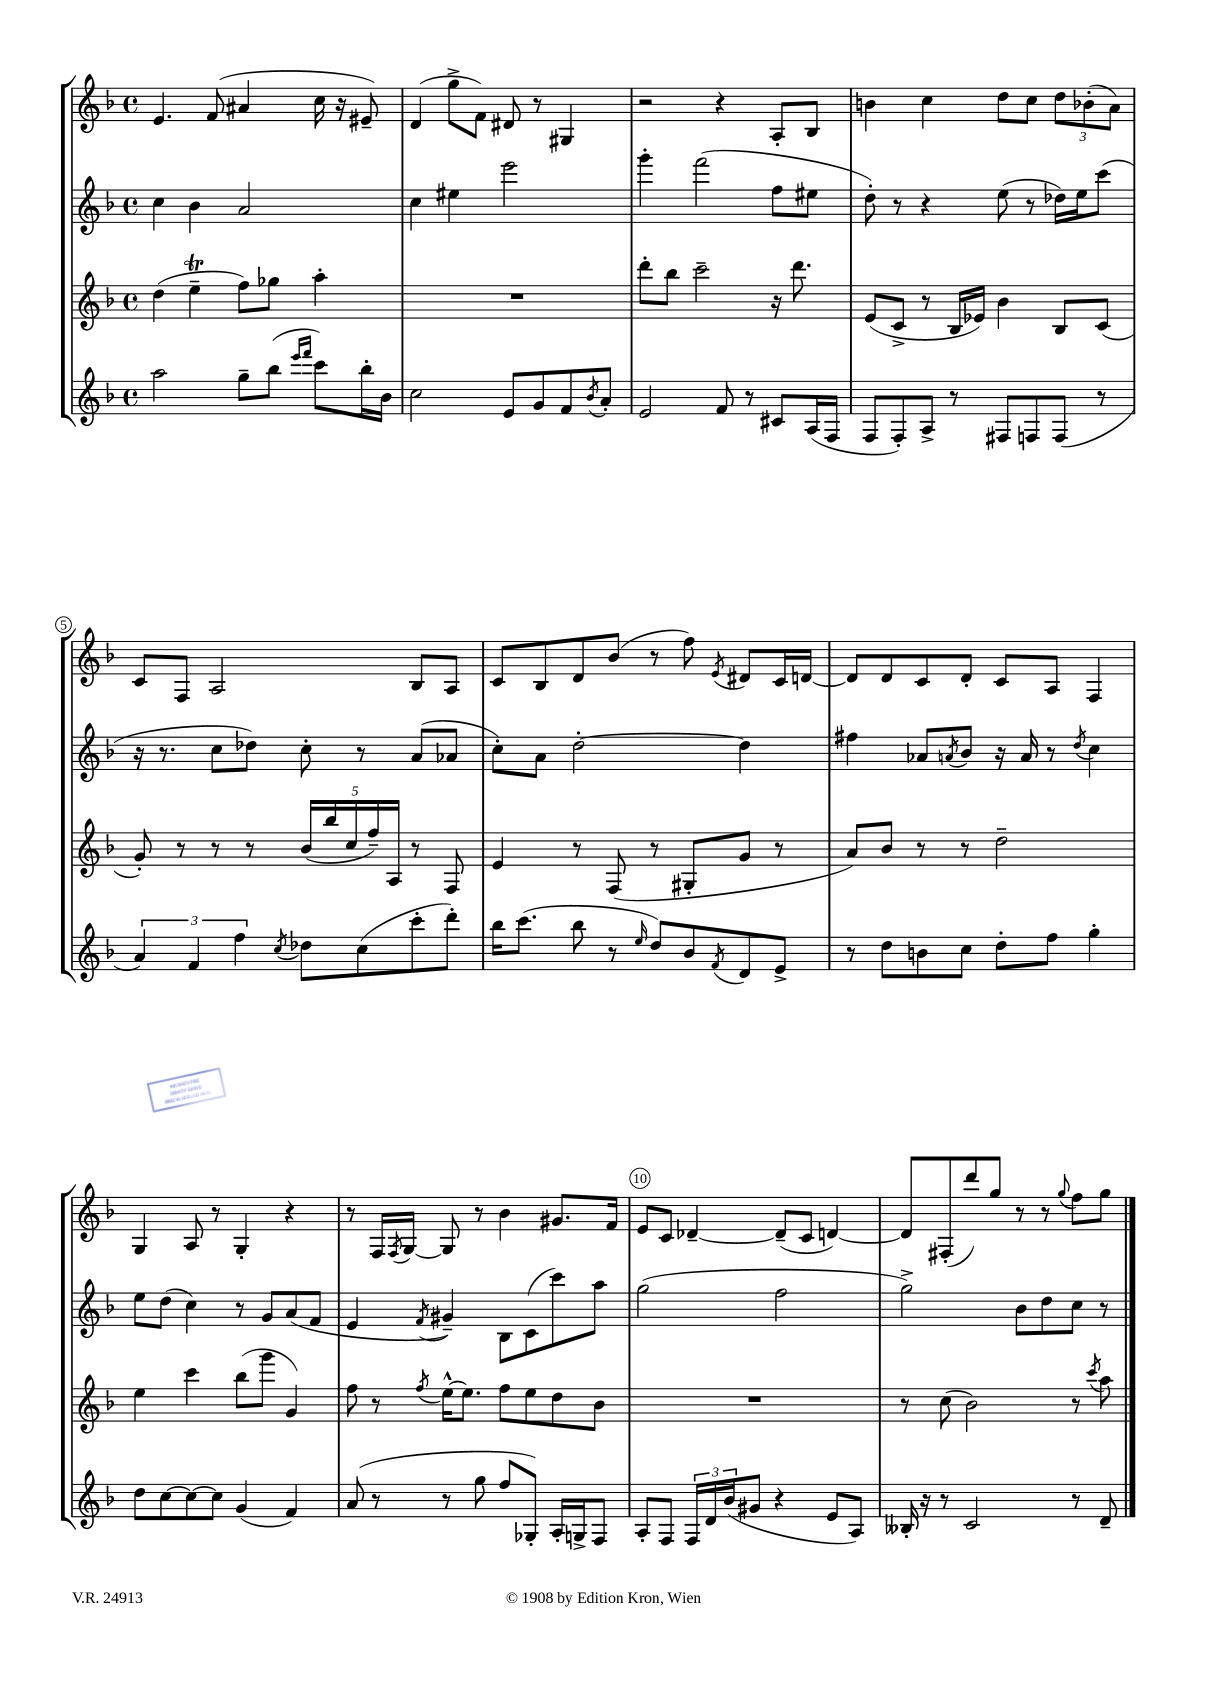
<<
\new StaffGroup <<
\new Staff = "s0" {
    \clef treble \key f \major \defaultTimeSignature \time 4/4
    e'4. f'8( ais'4 c''16 r16 eis'8--) |
    d'4( g''8-> f'8) dis'8 r8 gis4 |
    r2 r4 a8-. bes8 |
    b'4 c''4 d''8 c''8 \tuplet 3/2 { d''8 bes'8-.( a'8) } |
    c'8 f8 a2 bes8 a8 |
    c'8 bes8 d'8 bes'8( r8 f''8) \acciaccatura { e'8 } dis'8 c'16 d'16~ |
    d'8 d'8 c'8 d'8-. c'8 a8 f4 |
    g4 a8 r8 g4-. r4 |
    r8 f16 \acciaccatura { f8 } g16~ g8 r8 bes'4 gis'8. f'16 |
    e'8 c'8 des'4~-- des'8--( c'8 d'4~) |
    d'8 fis8-.( d'''8) g''8 r8 r8 \appoggiatura { g''8 } f''8 g''8 \bar "|." |
}
\new Staff = "s1" {
    \clef treble \key f \major \defaultTimeSignature \time 4/4
    c''4 bes'4 a'2 |
    c''4 eis''4 e'''2 |
    g'''4-. f'''2( f''8 eis''8 |
    d''8-.) r8 r4 e''8( r8 des''16) e''16 c'''8( |
    r16 r8. c''8 des''8) c''8-. r8 a'8( aes'8 |
    c''8-.) a'8 d''2~-. d''4 |
    fis''4 aes'8 \acciaccatura { a'8 } bes'8 r16 a'16 r8 \acciaccatura { d''8 } c''4 |
    e''8 d''8( c''4) r8 g'8 a'8( f'8 |
    e'4 \acciaccatura { f'8 } gis'4--) bes8 c'8( c'''8) a''8 |
    g''2( f''2 |
    g''2->) bes'8 d''8 c''8 r8 \bar "|." |
}
\new Staff = "s2" {
    \clef treble \key f \major \defaultTimeSignature \time 4/4
    d''4( e''4--\trill f''8) ges''8 a''4-. |
    R1 |
    d'''8-. bes''8 c'''2-- r16 d'''8. |
    e'8( c'8-> r8 bes16 ees'16) bes'4 bes8 c'8( |
    g'8-.) r8 r8 r8 \tuplet 5/4 { bes'16( bes''16 c''16 f''16--) a16 } r8 f8 |
    e'4 r8 f8( r8 gis8-. g'8 r8 |
    a'8) bes'8 r8 r8 d''2-- |
    e''4 c'''4 bes''8( g'''8 g'4) |
    f''8 r8 \acciaccatura { f''8 } e''16~-^ e''8. f''8 e''8 d''8 bes'8 |
    R1 |
    r8 c''8( bes'2) r8 \acciaccatura { c'''8 } a''8 \bar "|." |
}
\new Staff = "s3" {
    \clef treble \key f \major \defaultTimeSignature \time 4/4
    a''2 g''8-- bes''8( \grace { e'''16 f'''16 } c'''8) bes''16-. bes'16 |
    c''2 e'8 g'8 f'8 \acciaccatura { bes'8 } a'8-. |
    e'2 f'8 r8 cis'8 a16( f16 |
    f8 f8-.) a8-> r8 fis8 f8 f8( r8 |
    \tuplet 3/2 { a'4) f'4 f''4 } \acciaccatura { c''8 } des''8 c''8( c'''8-. d'''8-.) |
    bes''16 c'''8.( bes''8 r8 \grace { e''16 } d''8) bes'8 \acciaccatura { f'8 } d'8 e'8-> |
    r8 d''8 b'8 c''8 d''8-. f''8 g''4-. |
    d''8 c''8~ c''8~ c''8 g'4( f'4) |
    a'8( r8 r8 g''8 f''8 ges8-.) a16-. g16-> f8 |
    a8-. f8 \tuplet 3/2 { f16 d'16 bes'16( } gis'8 r4 e'8 a8) |
    beses16-. r16 r8 c'2 r8 d'8-- \bar "|." |
}
>>
>>
\layout { \context { \Score \override BarNumber.break-visibility = ##(#f #t #t) barNumberVisibility = #(every-nth-bar-number-visible 5) \override BarNumber.stencil = #(make-stencil-circler 0.1 0.3 ly:text-interface::print) } }
